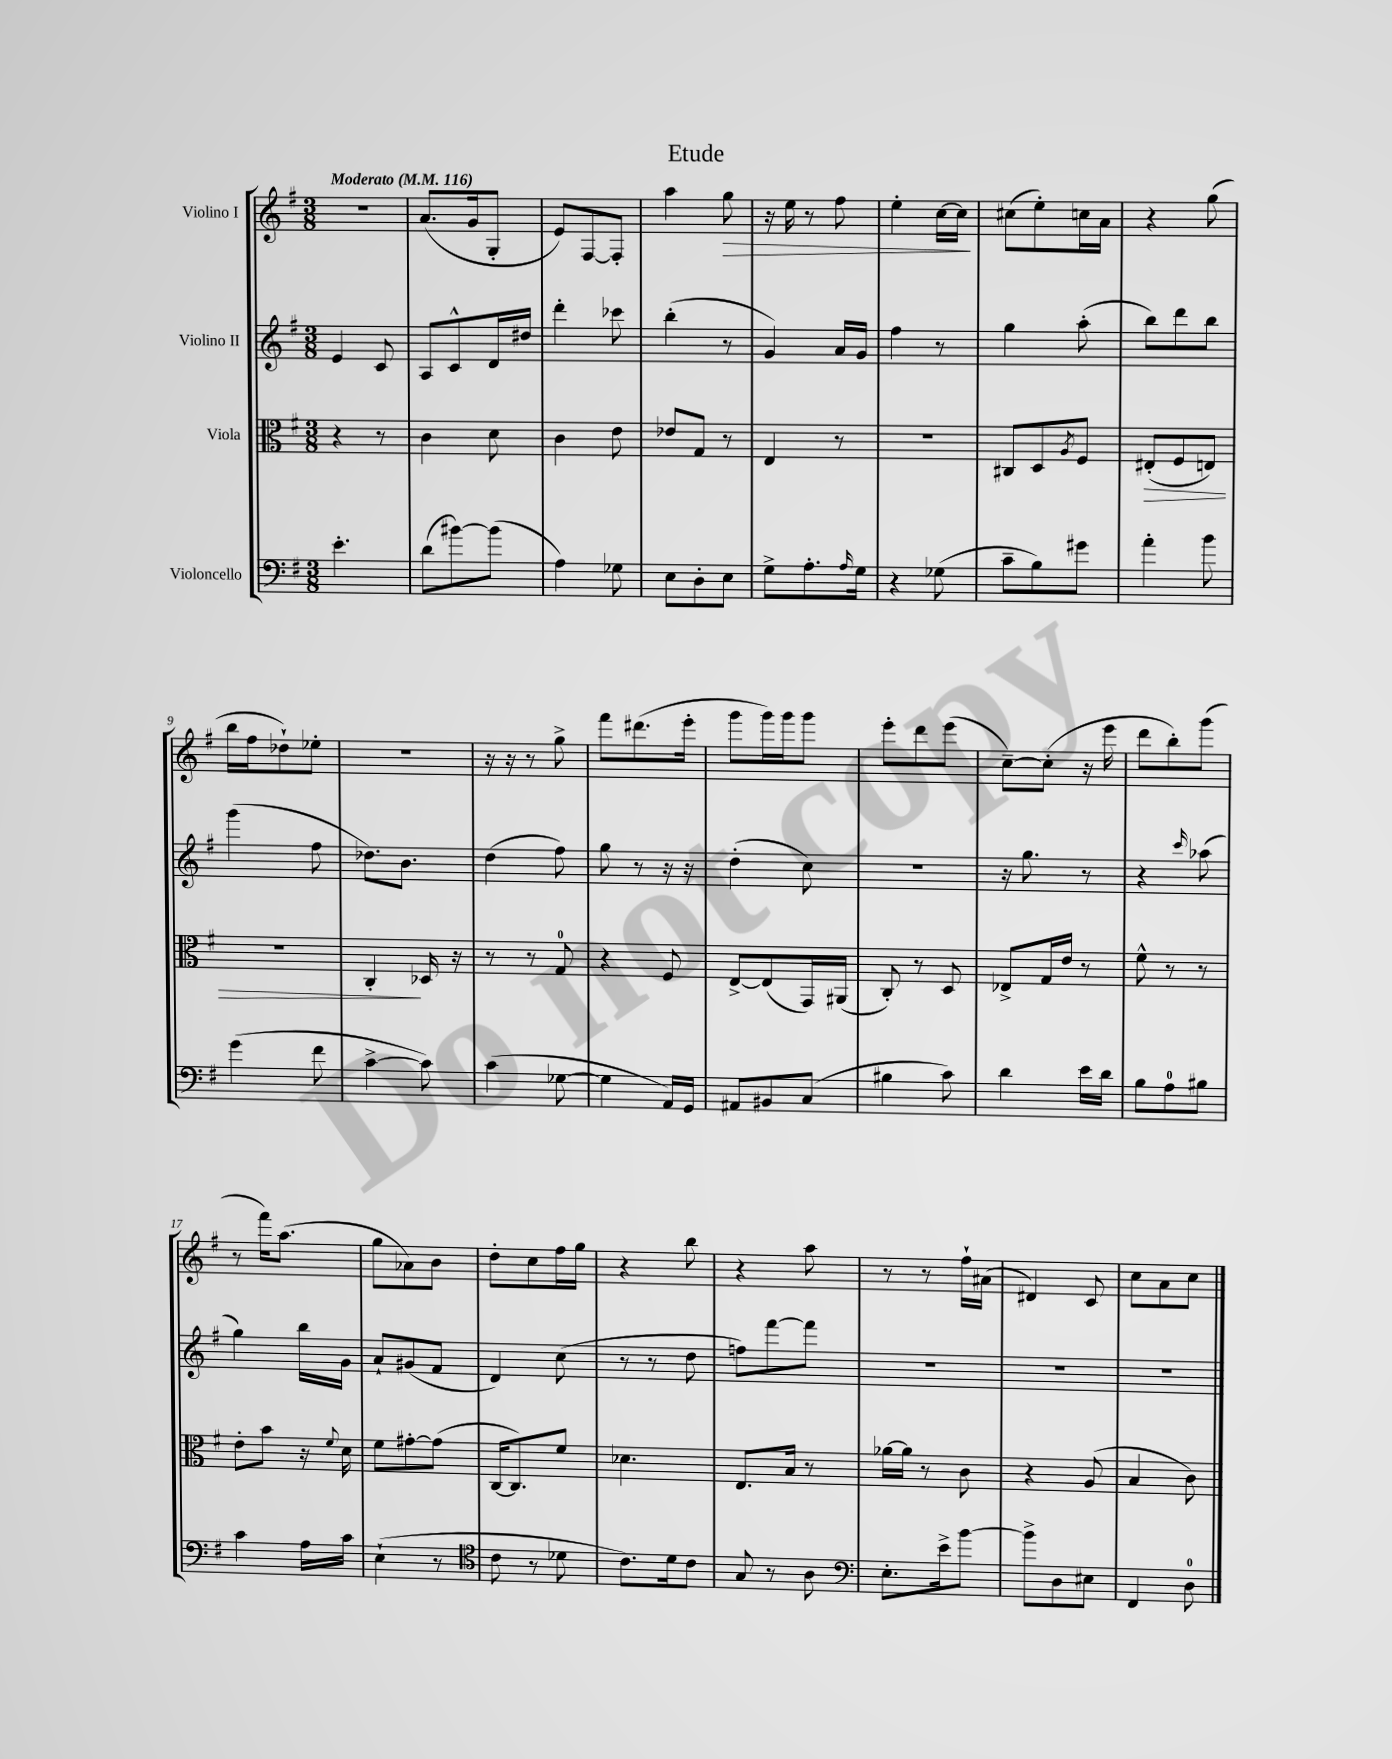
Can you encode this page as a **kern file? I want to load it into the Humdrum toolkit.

**kern	**kern	**dynam	**kern	**kern	**dynam
*part4	*part3	*part3	*part2	*part1	*part1
*staff4	*staff3	*staff3	*staff2	*staff1	*staff1
*I"Violoncello	*I"Viola	*	*I"Violino II	*I"Violino I	*
*clefF4	*clefC3	*	*clefG2	*clefG2	*
*k[f#]	*k[f#]	*	*k[f#]	*k[f#]	*
*M3/8	*M3/8	*	*M3/8	*M3/8	*
*MM116	*MM116	*	*MM116	*MM116	*
=1	=1	=1	=1	=1	=1
!	!	!	!	!LO:TX:a:B:t=Moderato	!
4.e'\	4r	.	4e/	4.r	.
.	8r	.	8c/	.	.
=2	=2	=2	=2	=2	=2
(8d\L	4c\	.	8A/L	(8.a/L	.
[8b#X\)	.	.	8c^^/	.	.
.	.	.	.	16g/k	.
(8b#\J]	8d\	.	16d/L	8G'/J	.
.	.	.	16dd#X/JJ	.	.
=3	=3	=3	=3	=3	=3
4A\)	4c\	.	4ddd'\	8e/L)	.
.	.	.	.	[8F#/	.
8G-X\	8e\	.	8ccc-X\	8F#'/J]	.
=4	=4	=4	=4	=4	=4
8E\L	8e-X/L	.	(4bb'\	4aa\	.
8D'\	8G/J	.	.	.	.
!	!	!	!	!	!LO:HP:b
8E\J	8r	.	8r	8gg\	>
=5	=5	=5	=5	=5	=5
8G^\L	4E/	.	4g/)	16r	.
.	.	.	.	16ee\	.
8.A'\	.	.	.	8r	.
.	8r	.	16a/LL	8ff#\	.
16qqA/	.	.	.	.	.
16G\Jk	.	.	16g/JJ	.	.
=6	=6	=6	=6	=6	=6
4r	4.r	.	4ff#\	4ee'\	.
(8G-X\	.	.	8r	[16cc\LL	.
.	.	.	.	16cc\JJ]	.
.	.	.	.	.	]
=7	=7	=7	=7	=7	=7
8c~\L	8C#X/L	.	4gg\	(8cc#X\L	.
8B\)	8D/	.	.	8ee'\)	.
.	8qA/	.	.	.	.
8g#X\J	8F#/J	.	(8aa'\	16ccn\L	.
.	.	.	.	16a\JJ	.
=8	=8	=8	=8	=8	=8
!	!	!LO:HP:b	!	!	!
4a'\	(8E#X'/L	>	8bb\L)	4r	.
.	8F#/	.	8ddd\	.	.
8b\	8En/J)	.	8bb\J	(8gg\	.
!!LO:LB:g=z
=9	=9	=9	=9	=9	=9
(4g\	4.r	.	(4ggg\	16bb\LL	.
.	.	.	.	16ff#\J	.
.	.	.	.	8dd-X`\)	.
8f#\	.	.	8ff#\	8ee-X'\J	.
=10	=10	=10	=10	=10	=10
[4c^\	4C'/	.	8.dd-X\L)	4.r	.
.	.	.	8.b\J	.	.
8c\])	16D-X/	]	.	.	.
.	16r	.	.	.	.
=11	=11	=11	=11	=11	=11
(4c\	8r	.	(4dd\	16r	.
.	.	.	.	16r	.
.	8r	.	.	8r	.
[8G-X\	8G/	.	8ff#\)	8gg^\	.
=12	=12	=12	=12	=12	=12
4G-\]	4r	.	8gg\	8fff#\L	.
.	.	.	8r	(8.ddd#X\	.
16AA/LL)	8F#/	.	16r	.	.
16GG/JJ	.	.	16r	16eee'\Jk	.
=13	=13	=13	=13	=13	=13
8AA#X/L	[8E^/L	.	(4dd'\	8ggg\L	.
8BB#X/	(8E/]	.	.	16ggg\L)	.
.	.	.	.	16ggg\J	.
(8C/J	16GG/L)	.	8cc\)	8ggg\J	.
.	(16AA#X/JJ	.	.	.	.
=14	=14	=14	=14	=14	=14
4B#X\	8C'/)	.	4.r	8eee'\L	.
.	8r	.	.	8ddd\	.
8c\)	8D/	.	.	(8eee\J	.
=15	=15	=15	=15	=15	=15
4d\	8E-X^/L	.	16r	[8cc~\L)	.
.	.	.	8.gg\	.	.
.	16G/L	.	.	(8cc'\J]	.
.	16e/JJ	.	.	.	.
16e\LL	8r	.	8r	16r	.
16d\JJ	.	.	.	16eee\	.
=16	=16	=16	=16	=16	=16
8B\L	8f#^^\	.	4r	8ddd\L	.
8A\	8r	.	.	8bb'\)	.
.	.	.	16qqccc/	.	.
8B#X\J	8r	.	(8aa-X\	(8ggg\J	.
!!LO:LB:g=z
=17	=17	=17	=17	=17	=17
4c\	8e'\L	.	4gg\)	8r	.
.	8b\J	.	.	16fff#\KL)	.
.	.	.	.	(8.aa\J	.
16A\LL	16r	.	16bb\LL	.	.
.	8qqf#/	.	.	.	.
16c\JJ	16d\	.	16g\JJ	.	.
=18	=18	=18	=18	=18	=18
(4E`\	8f#\L	.	8a`/L	8gg\L	.
.	[8g#X'\	.	(8g#X/	8a-X\)	.
8r	(8g#\J]	.	8f#/J	8b\J	.
=19	=19	=19	=19	=19	=19
*clefC4	*	*	*	*	*
8c\	[16C/KL	.	4d/)	8dd'\L	.
.	8.C/])	.	.	.	.
8r	.	.	.	8cc\	.
8d-X\	8f#/J	.	(8cc\	16ff#\L	.
.	.	.	.	16gg\JJ	.
=20	=20	=20	=20	=20	=20
8.c\L)	4.d-X\	.	8r	4r	.
.	.	.	8r	.	.
16d\k	.	.	.	.	.
8c\J	.	.	8dd\	8bb\	.
=21	=21	=21	=21	=21	=21
8G/	8.E/L	.	8ffn\L)	4r	.
8r	.	.	[8fff#\	.	.
.	16B/Jk	.	.	.	.
8A\	8r	.	8fff#\J]	8aa\	.
=22	=22	=22	=22	=22	=22
*clefF4	*	*	*	*	*
8.E'\L	[16a-X\LL	.	4.r	8r	.
.	16a-\JJ]	.	.	.	.
.	8r	.	.	8r	.
16e^\k	.	.	.	.	.
[8b\J	8c\	.	.	16ff#`\LL	.
.	.	.	.	(16a#X\JJ	.
=23	=23	=23	=23	=23	=23
8b^\L]	4r	.	4.r	4d#X/)	.
8D\	.	.	.	.	.
8E#X\J	(8A/	.	.	8c/	.
=24	=24	=24	=24	=24	=24
4FF#/	4B/	.	4.r	8cc\L	.
.	.	.	.	8a\	.
8D\	8c\)	.	.	8cc\J	.
==	==	==	==	==	==
*-	*-	*-	*-	*-	*-
